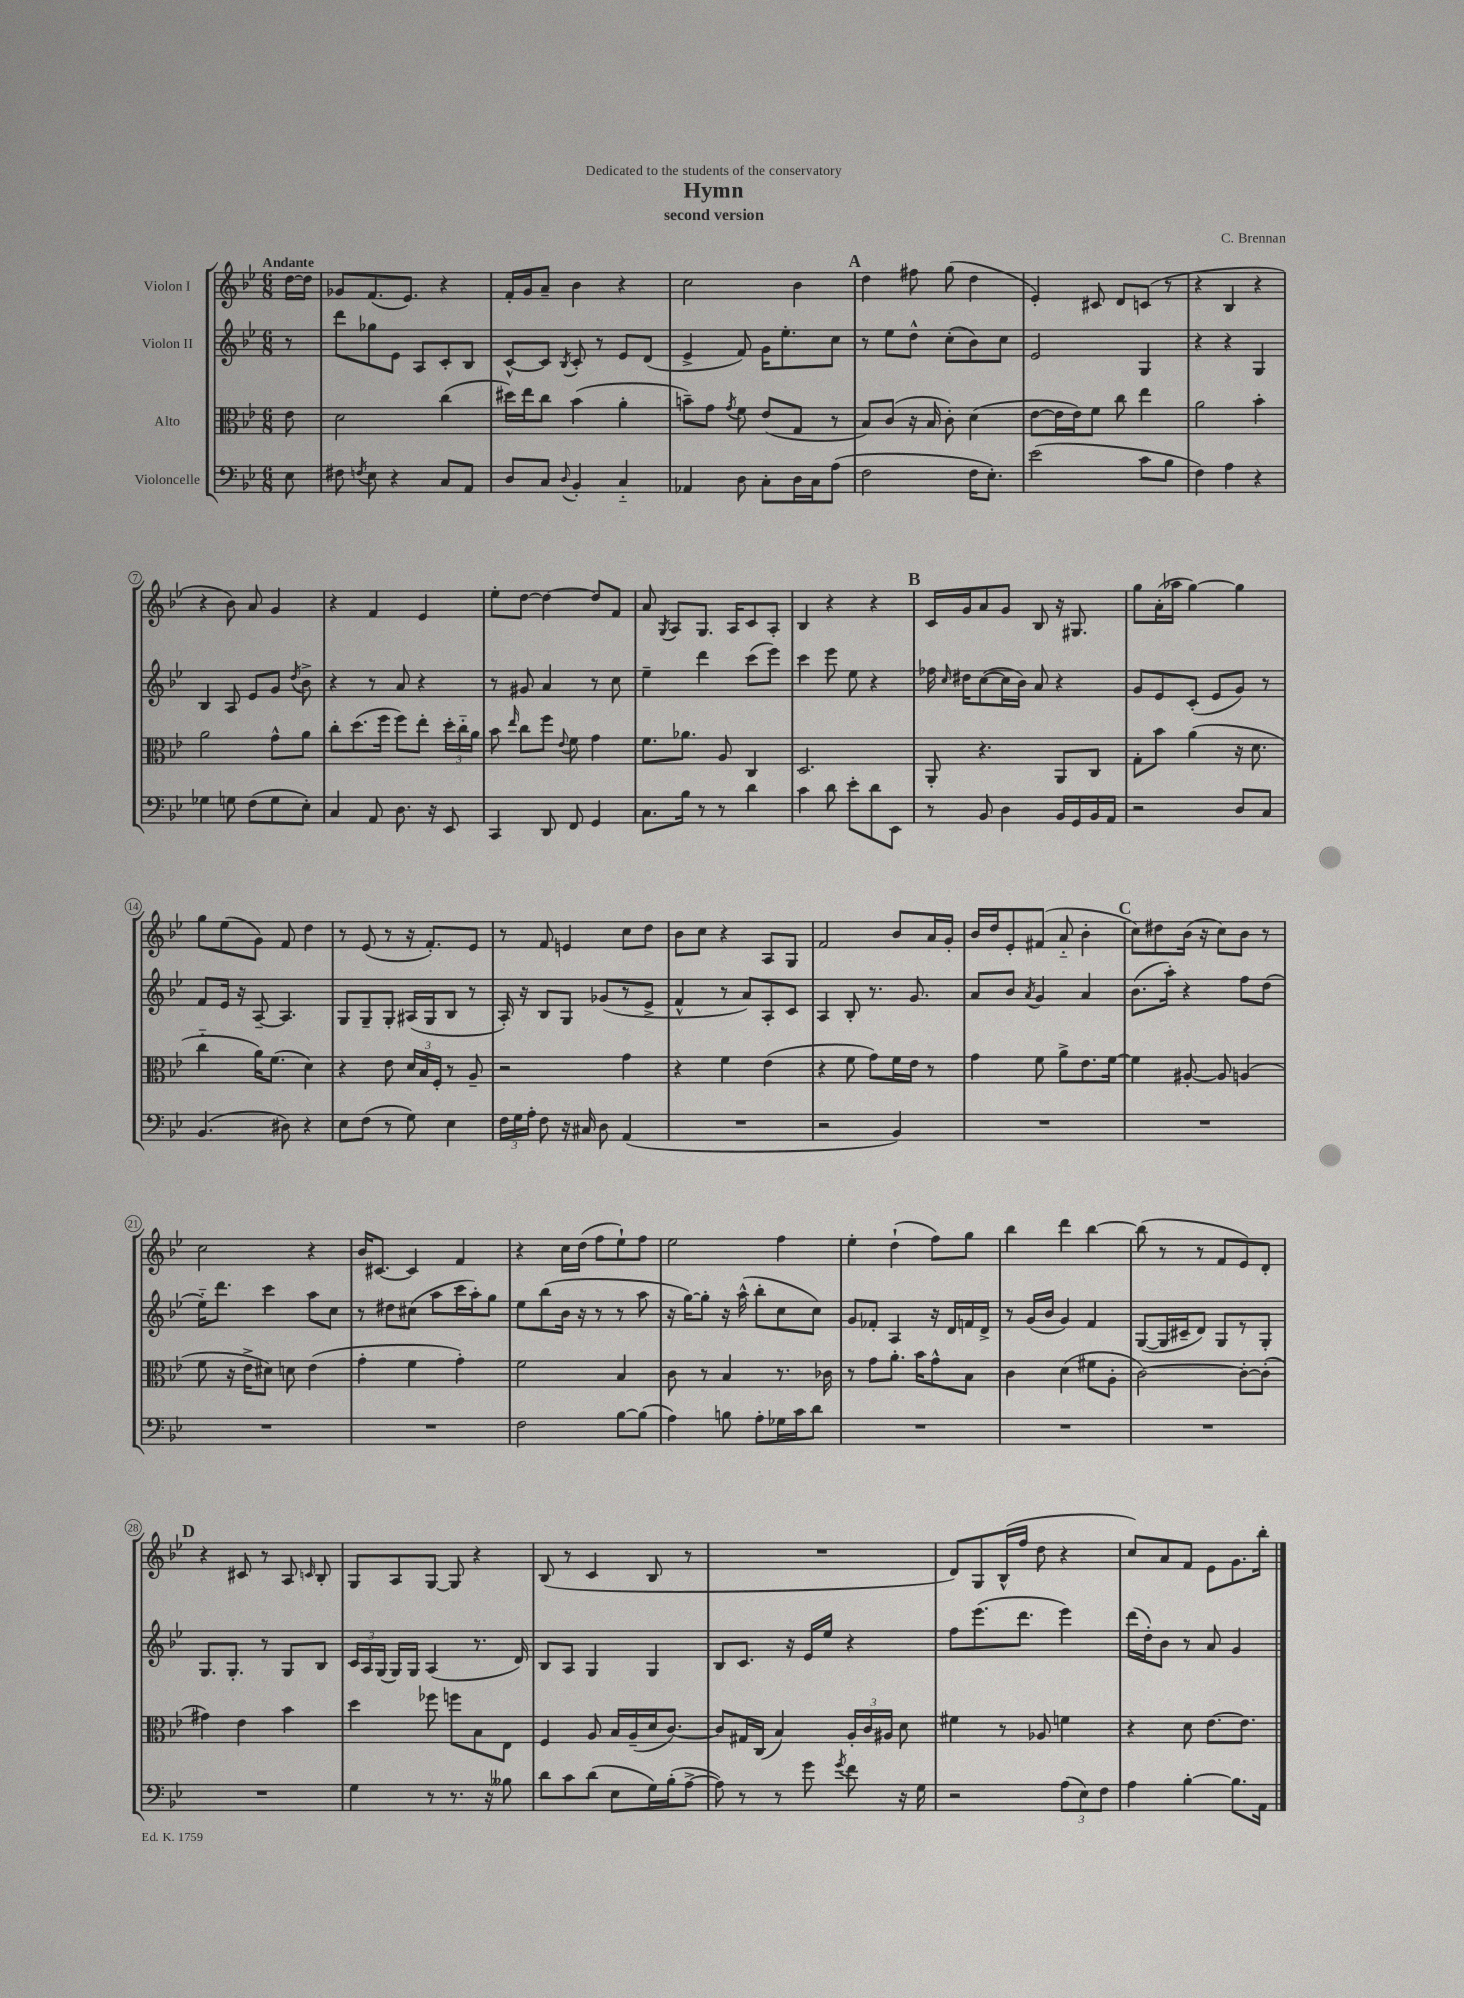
\header { title = "Hymn" composer = "C. Brennan" subtitle = "second version" dedication = "Dedicated to the students of the conservatory" }
<<
\new StaffGroup <<
\new Staff = "s0" \with { instrumentName = "Violon I" } {
    \clef treble \key bes \major \numericTimeSignature \time 6/8 \partial 8 \tempo "Andante"
    \autoBeamOff d''16[~ d''16] |
    ges'8[ f'8.( ees'8.]) r4 |
    f'16[-. g'16 a'8]-- bes'4 r4 |
    c''2 bes'4 |
    \mark \markup { \bold "A" } d''4 fis''8 g''8( d''4 |
    ees'4-.) cis'8 d'8[ c'8]( r8 |
    r4 bes4 r4 |
    r4 bes'8) a'8 g'4 |
    r4 f'4 ees'4 |
    ees''8[-. d''8]~ d''4~ d''8[ f'8] |
    a'8 \acciaccatura { g8 } a8[ g8.] a16[ c'8 a8]-. |
    bes4 r4 r4 |
    \mark \markup { \bold "B" } c'16[ g'16 a'8 g'8] bes8 r16 gis8. |
    g''8[ a'16-.( aes''16] g''4~) g''4 |
    g''8[ ees''8( g'8]) f'8 d''4 |
    r8 ees'8( r8 r16 f'8.[-.) ees'8] |
    r8 f'8 e'4 c''8[ d''8] |
    bes'8[ c''8] r4 a8[ g8] |
    f'2 bes'8[ a'16 g'16]-. |
    bes'16[ d''16 ees'8-. fis'8]( a'8-_ bes'4-. |
    \mark \markup { \bold "C" } c''8[) dis''8 bes'16]( r16 c''8[) bes'8] r8 |
    c''2 r4 |
    bes'16[ cis'8.]~ cis'4 f'4 |
    r4 c''16[ d''16]( f''8[ ees''8-!) f''8] |
    ees''2 f''4 |
    ees''4-. d''4-!( f''8[) g''8] |
    bes''4 d'''4 bes''4~ |
    bes''8( r8 r8 f'8[ ees'8) d'8]-. |
    \mark \markup { \bold "D" } r4 cis'8 r8 a8 \grace { c'16 } bes8-. |
    g8[ a8 g8]~ g8 r4 |
    bes8( r8 c'4 bes8 r8 |
    R2. |
    d'8[) g8 bes16-^( f''16] d''8 r4 |
    c''8[) a'8 f'8] ees'8[ g'8. bes''16]-. \bar "|." |
}
\new Staff = "s1" \with { instrumentName = "Violon II" } {
    \clef treble \key bes \major \numericTimeSignature \time 6/8 \partial 8
    \autoBeamOff r8 |
    d'''8[ ges''8 ees'8] a8[ c'8-. bes8] |
    c'8[~-^ c'8] \acciaccatura { bes8 } c'8-. r8 ees'8[ d'8]( |
    ees'4-> f'8) g'16[ ees''8.-. c''8] |
    \mark \markup { \bold "A" } r8 ees''8[ d''8]-^ c''8[-.( bes'8) c''8] |
    ees'2 g4 |
    r4 r4 g4 |
    bes4 a8 ees'8[ g'8] \acciaccatura { d''8 } bes'8-> |
    r4 r8 a'8 r4 |
    r8 gis'8 a'4 r8 c''8 |
    ees''4-- d'''4 c'''8[( ees'''8]) |
    c'''4 ees'''8 ees''8 r4 |
    \mark \markup { \bold "B" } fes''16 \grace { c''16 } dis''16[ c''8~( c''16 bes'16]) a'8 r4 |
    g'8[ ees'8 c'8]-.( ees'8[ g'8]) r8 |
    f'8[ ees'16] r16 a8~-- a4. |
    g8[ g8-- g8]-. ais16[( g16 bes8] r8 |
    a16-.) r16 bes8[ g8] ges'8[( r8 ees'8]-> |
    f'4-^ r8 a'8[) a8-. c'8] |
    a4 bes8-. r8. g'8. |
    a'8[ bes'8] \acciaccatura { a'8 } g'4 a'4 |
    \mark \markup { \bold "C" } bes'8.[( a''16]-.) r4 f''8[ d''8]( |
    ees''16[-_) d'''8.] c'''4 a''8[ c''8] |
    r8 dis''8[ cis''8]( a''8[ c'''16 a''16-.) g''8] |
    ees''8[ bes''8( bes'16] r16 r8 r8 a''8 |
    r16 g''16[~) g''8]-. r16 a''16-^( bes''8[-. c''8 c''8]) |
    g'8[ fes'8]-. a4 r16 d'16[ f'16 d'16]-> |
    r8 g'16[( bes'16] g'4) f'4 |
    g8[~( g16 cis'16-- d'8]) g8[ r8 g8]-. |
    \mark \markup { \bold "D" } g8.[ g8.]-. r8 g8[ bes8] |
    \tuplet 3/2 { c'16[ a16 g16]( } g16[) g16] a4( r8. d'16) |
    bes8[ a8] g4 g4 |
    bes8[ c'8.] r16 ees'16[ ees''16] r4 |
    f''8[ ees'''8.( d'''8.] ees'''4) |
    d'''16[( d''16-.) bes'8] r8 a'8 g'4 \bar "|." |
}
\new Staff = "s2" \with { instrumentName = "Alto" } {
    \clef alto \key bes \major \numericTimeSignature \time 6/8 \partial 8
    \autoBeamOff ees'8 |
    d'2 c''4( |
    dis''16[) ees''16 c''8] bes'4( a'4-. |
    b'8[--) g'8] \acciaccatura { g'8 } f'8 ees'8[( g8] r8 |
    \mark \markup { \bold "A" } bes8[) c'8]( r16 bes16 c'8-.) d'4( |
    ees'8[~ ees'16 ees'16) f'8] c''8 ees''4 |
    a'2 bes'4-. |
    a'2 g'8[-^ a'8] |
    c''8[-. d''8.( f''16] f''8[) ees''8]-. \tuplet 3/2 { d''16[-. c''16-_ a'16] } |
    bes'8 \grace { ees''16 } c''8[ f''8] \appoggiatura { ees'8 } f'8 g'4 |
    f'8.[ aes'8.] a8 c4 |
    d2. |
    \mark \markup { \bold "B" } a,8-. r4. a,8[ c8] |
    g8[-. bes'8] a'4( r16 d'8. |
    c''4-_ a'16[) f'8.]( d'4) |
    r4 ees'8 \tuplet 3/2 { d'16[ bes16 f16]-. } r8 a8-- |
    r2 g'4 |
    r4 f'4 ees'4( |
    r4 f'8 g'8[) f'16 ees'16] r8 |
    g'4 f'8 a'8[-> ees'8. f'16]~ |
    \mark \markup { \bold "C" } f'4 ais8~-. ais8 a4( |
    f'8 r16 ees'16[-> dis'8]) d'8 ees'4( |
    g'4-. f'4 g'4-.) |
    f'2 bes4 |
    c'8 r8 bes4 r8. ces'16 |
    r8 g'8[ a'8.]-. bes'16[ g'8-^ bes8] |
    c'4 d'4( fis'8[ a8]-. |
    c'2~) c'8[~-. c'8]-.( |
    \mark \markup { \bold "D" } gis'4) ees'4 bes'4 |
    d''4 fes''8 f''8[ bes8 ees8] |
    f4 a8 bes16[ a16--( d'16 c'8.]~) |
    c'8[ gis16 c16]( bes4) \tuplet 3/2 { a16[-. c'16 ais16] } d'8 |
    fis'4 r8 aes8 f'4 |
    r4 d'8 ees'8.[~ ees'8.] \bar "|." |
}
\new Staff = "s3" \with { instrumentName = "Violoncelle" } {
    \clef bass \key bes \major \numericTimeSignature \time 6/8 \partial 8
    \autoBeamOff ees8 |
    fis8 \acciaccatura { f8 } ees8 r4 c8[ a,8] |
    d8[ c8] \appoggiatura { d8 } bes,4-. c4-_ |
    aes,4 d8 c8[-. d16 c16 a8]( |
    \mark \markup { \bold "A" } f2 f16[ ees8.]-.) |
    ees'2( c'8[ bes8] |
    f4) a4 r4 |
    ges4 g8 f8[( g8 ees8]-.) |
    c4 a,8 d8. r16 ees,8 |
    c,4 d,8 f,8 g,4 |
    c8.[ bes16] r8 r8 d'4 |
    c'4 d'8 ees'8[-. d'8 ees,8] |
    \mark \markup { \bold "B" } r8 bes,8 d4 bes,16[ g,16 bes,16 a,16] |
    r2 d8[ c8] |
    bes,4.( dis8) r4 |
    ees8[ f8]( r8 g8) ees4 |
    \tuplet 3/2 { f16[ g16 a16]-. } f8 r16 cis16 d8 a,4( |
    R2. |
    r2 bes,4) |
    R2. |
    \mark \markup { \bold "C" } R2. |
    R2. |
    R2. |
    f2 bes8[~ bes8]( |
    a4) b8 a8[-. ges16 c'16 d'8] |
    R2. |
    R2. |
    R2. |
    \mark \markup { \bold "D" } R2. |
    g4 r8 r8. r16 beses8 |
    d'8[ c'8 d'8]( ees8[ g16) bes16-.( a8]~-> |
    a8) r8 r8 g'8 \acciaccatura { g'8 } f'8 r16 g16 |
    r2 \tuplet 3/2 { a8[( ees8) f8] } |
    a4 bes4~-. bes8.[ a,16] \bar "|." |
}
>>
>>
\layout { \context { \Score \override BarNumber.stencil = #(make-stencil-circler 0.1 0.3 ly:text-interface::print) } }
